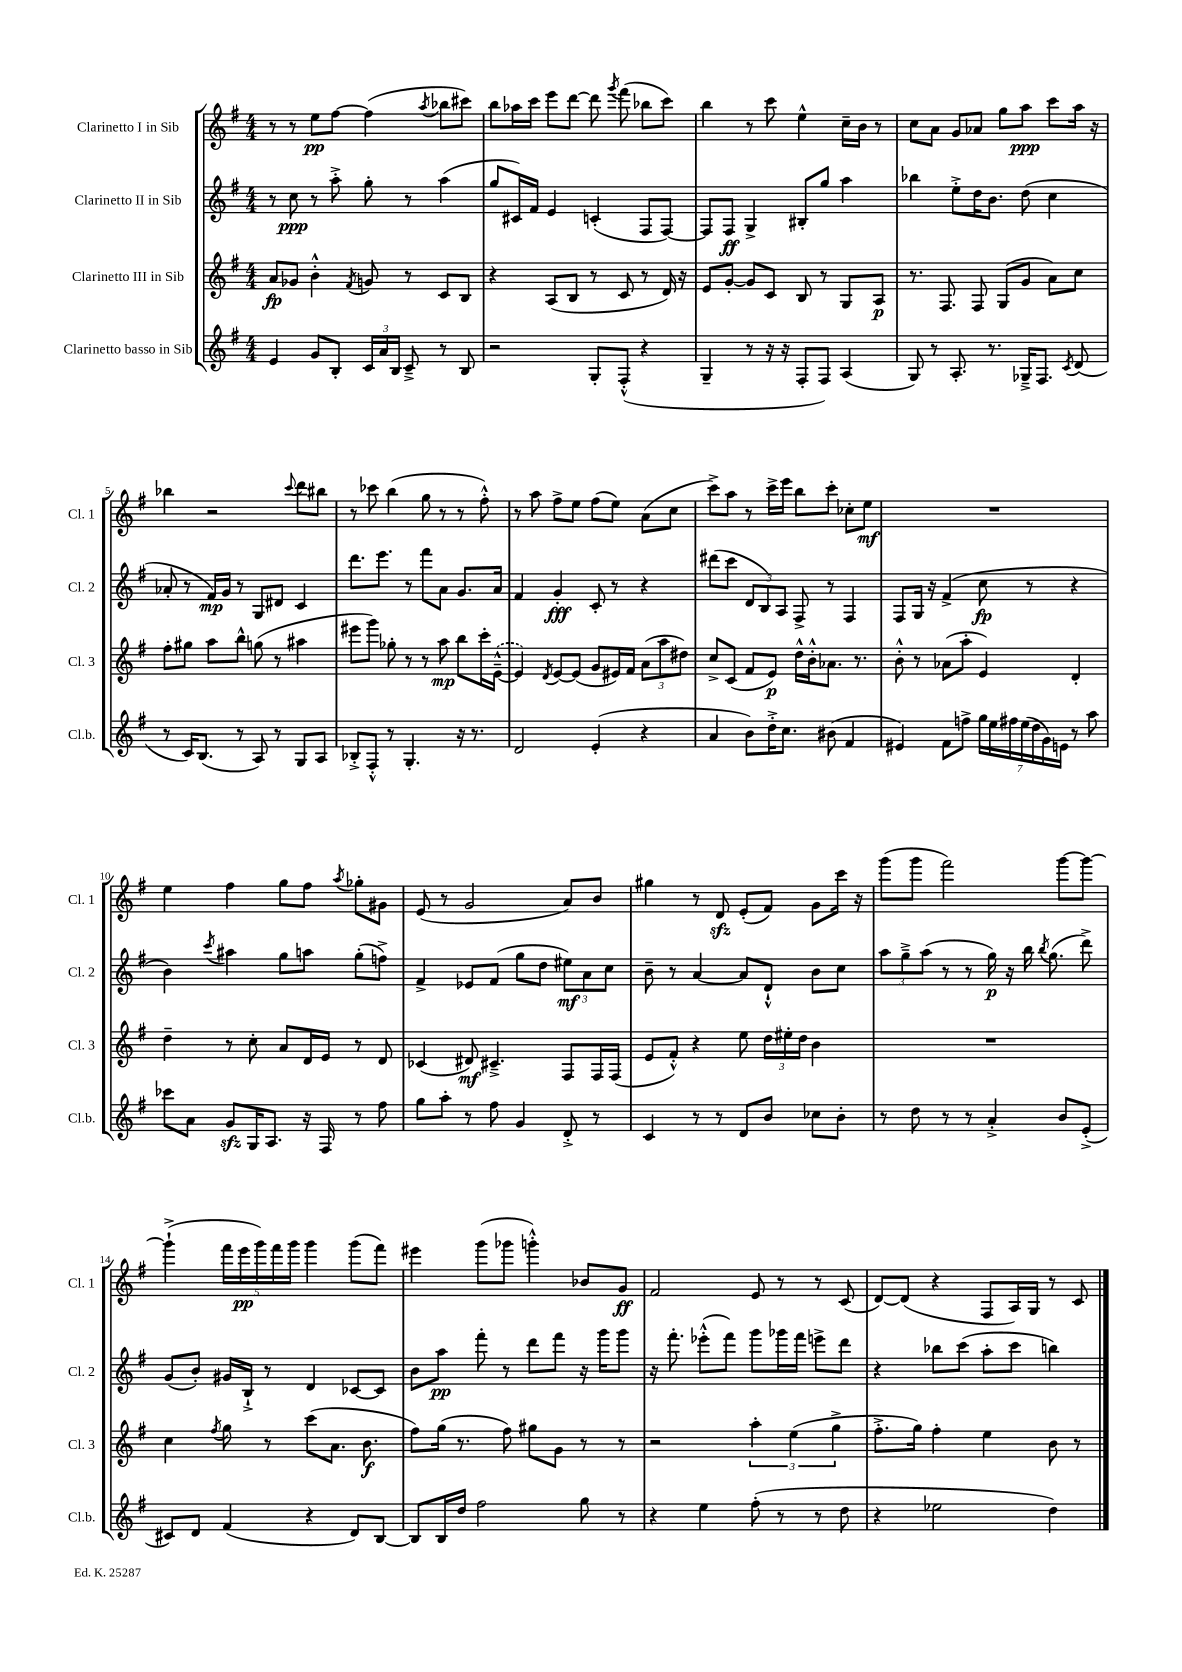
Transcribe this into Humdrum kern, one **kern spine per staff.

**kern	**kern	**dynam	**kern	**dynam	**kern	**dynam
*part4	*part3	*part3	*part2	*part2	*part1	*part1
*staff4	*staff3	*staff3	*staff2	*staff2	*staff1	*staff1
*I"Clarinetto basso in Sib	*I"Clarinetto III in Sib	*	*I"Clarinetto II in Sib	*	*I"Clarinetto I in Sib	*
*I'Cl.b.	*I'Cl. 3	*	*I'Cl. 2	*	*I'Cl. 1	*
*clefG2	*clefG2	*	*clefG2	*	*clefG2	*
*k[f#]	*k[f#]	*	*k[f#]	*	*k[f#]	*
*M4/4	*M4/4	*	*M4/4	*	*M4/4	*
=1	=1	=1	=1	=1	=1	=1
4e/	8a/L	fp	8r	.	8r	.
.	8g-X/J	.	8cc\	ppp	8r	.
8g/L	4b'^^\	.	8r	.	8ee\L	pp
8B'/J	.	.	8aa'^\	.	[8ff#\J	.
.	8qf#/	.	.	.	.	.
24c/LL	8gn/	.	8gg'\	.	(4ff#\]	.
24a/	.	.	.	.	.	.
24B/JJ	.	.	.	.	.	.
8c~^/	8r	.	8r	.	.	.
.	.	.	.	.	8qaa/	.
8r	8c/L	.	(4aa\	.	8bb-X\L	.
8B/	8B/J	.	.	.	8ccc#X\J)	.
=2	=2	=2	=2	=2	=2	=2
2r	4r	.	8gg/L	.	8bb\L	.
.	.	.	16c#X/L)	.	16aa-X\L	.
.	.	.	16f#/JJ	.	16ccc\JJ	.
.	(8A/L	.	4e/	.	8eee\L	.
.	8B/J	.	.	.	[8ddd\J	.
8G'/L	8r	.	(4cn'/	.	8ddd\]	.
.	.	.	.	.	8qggg/	.
(8F#'^^/J	8c/	.	.	.	(8fff#\	.
4r	8r	.	8F#/L	.	8bb-X\L	.
.	16d/)	.	[8F#/J)	.	8ccc\J)	.
.	16r	.	.	.	.	.
=3	=3	=3	=3	=3	=3	=3
4G~/	8e/L	.	8F#/L]	.	4bb\	.
.	[8g'/J	.	8F#/J	ff	.	.
8r	8g/L]	.	4G^/	.	8r	.
16r	8c/J	.	.	.	8ccc\	.
16r	.	.	.	.	.	.
8F#'/L	8B/	.	8B#X'/L	.	4ee^^\	.
8F#/J)	8r	.	8gg/J	.	.	.
(4A/	8G/L	.	4aa\	.	16cc~\LL	.
.	.	.	.	.	16b\JJ	.
.	8A/J	p	.	.	8r	.
=4	=4	=4	=4	=4	=4	=4
8G/)	8.r	.	4bb-X\	.	8cc\L	.
8r	.	.	.	.	8a\J	.
.	8.F#/	.	.	.	.	.
8.A'/	.	.	8ee'^\L	.	8g/L	.
.	8F#/	.	16dd\K	.	8a-X/J	.
8.r	.	.	8.b\J	.	.	.
.	(8G/L	.	.	.	8gg\L	.
16G-X~^/KL	8g/J	.	(8dd\	.	8aa\J	ppp
8.F#/J	.	.	.	.	.	.
.	8a\L)	.	4cc\	.	8ccc\L	.
8qc/	.	.	.	.	.	.
(8d/	8cc\J	.	.	.	16aa\Jk	.
.	.	.	.	.	16r	.
!!LO:LB:g=z
=5	=5	=5	=5	=5	=5	=5
8r	8ff#'\L	.	8a-X'/	.	4bb-X\	.
16c/KL)	8gg#X\J	.	8r	.	.	.
(8.B/J	.	.	.	.	.	.
.	8aa\L	.	16f#/LL)	mp	2r	.
.	.	.	16g/JJ	.	.	.
8r	8bb^^\J	.	8r	.	.	.
8A/)	(8ggn\	.	8G/L	.	.	.
8r	8r	.	8d#X/J	.	.	.
.	.	.	.	.	8qqccc/	.
8G/L	4aa#X\	.	4c/	.	8ddd\L	.
8A/J	.	.	.	.	8bb#X\J	.
=6	=6	=6	=6	=6	=6	=6
8B-X'^/L	8eee#X\L	.	8.ddd\L	.	8r	.
8F#'^^/J	8ggg\J)	.	.	.	8ccc-X\	.
.	.	.	8.eee\J	.	.	.
8r	8gg-X'\	.	.	.	(4bb\	.
4.G'/	8r	.	8r	.	.	.
.	8r	.	8fff#\L	.	8gg\	.
.	8aa\	mp	8a\J	.	8r	.
16r	8bb\L	.	8.g/L	.	8r	.
8.r	.	.	.	.	.	.
.	16ccc'\L	.	.	.	8ff#'^^\)	.
.	([16e~^^\JJ	.	16a/Jk	.	.	.
=7	=7	=7	=7	=7	=7	=7
2d/	4e/])	.	4f#/	.	8r	.
.	.	.	.	.	8aa\	.
.	8qd/	.	.	.	.	.
.	[8e/L	.	4g'/	fff	8ff#^\L	.
.	(8e/J]	.	.	.	8ee\J	.
(4e'/	8g/L	.	8c'/	.	(8ff#\L	.
.	16e#X/L)	.	8r	.	8ee\J)	.
.	16f#/JJ	.	.	.	.	.
4r	(12a\L	.	4r	.	(8a\L	.
.	12aa\	.	.	.	.	.
.	.	.	.	.	8cc\J	.
.	12dd#X\J)	.	.	.	.	.
=8	=8	=8	=8	=8	=8	=8
4a/	8cc^/L	.	(8ddd#X\L	.	8ccc^\L)	.
.	(8c/J	.	8ccc\J	.	8aa\J	.
8b\L)	8f#/L	.	12d/L	.	8r	.
.	.	.	12B/)	.	.	.
16dd'^\K	8e/J)	p	.	.	16ccc^\LL	.
.	.	.	12A/J	.	.	.
8.cc\J	.	.	.	.	16eee\JJ	.
.	16dd^^\LL	.	8F#^/	.	8bb\L	.
.	16b'^^\J	.	.	.	.	.
(8b#X\	8.a-X\J	.	8r	.	8ccc'\J	.
4f#/	.	.	4F#/	.	8cc-X'\L	.
.	8.r	.	.	.	.	.
.	.	.	.	.	8ee\J	mf
=9	=9	=9	=9	=9	=9	=9
4e#X/)	8b'^^\	.	8F#/L	.	1r	.
.	8r	.	16G/Jk	.	.	.
.	.	.	16r	.	.	.
8f#\L	(8a-X\L	.	(4f#^/	.	.	.
8ffn^\J	8aa'\J	.	.	.	.	.
28gg\LL	4e/)	.	8cc\	fp	.	.
28ee\	.	.	.	.	.	.
28ff#X\	.	.	.	.	.	.
(28ee\	.	.	.	.	.	.
.	.	.	8r	.	.	.
28dd\	.	.	.	.	.	.
28g\)	.	.	.	.	.	.
28en\JJ	.	.	.	.	.	.
8r	4d'/	.	4r	.	.	.
8aa\	.	.	.	.	.	.
!!LO:LB:g=z
=10	=10	=10	=10	=10	=10	=10
8ccc-X\L	4dd~\	.	4b\)	.	4ee\	.
8a\J	.	.	.	.	.	.
.	.	.	8qccc/	.	.	.
8gzz/L	8r	.	4aa#X\	.	4ff#\	.
16G/K	8cc'\	.	.	.	.	.
8.A/J	.	.	.	.	.	.
.	8a/L	.	8gg\L	.	8gg\L	.
16r	16d/L	.	8aan\J	.	8ff#\J	.
16F#/	16e/JJ	.	.	.	.	.
.	.	.	.	.	8qaa/	.
8r	8r	.	(8gg'\L	.	8gg-X'\L	.
8ff#\	8d/	.	8ffn^\J)	.	8g#X\J	.
=11	=11	=11	=11	=11	=11	=11
8gg\L	(4c-X/	.	4f#^/	.	(8e/	.
8aa'\J	.	.	.	.	8r	.
8r	8d#X/)	mf	8e-X/L	.	2g/	.
8ff#\	4.c#X~^/	.	(8f#/J	.	.	.
4g/	.	.	8gg\L	.	.	.
.	.	.	8dd\J	.	.	.
8d'^/	8F#/L	.	12ee#X\L)	mf	8a/L)	.
.	.	.	12a\	.	.	.
8r	16F#/L	.	.	.	8b/J	.
.	.	.	12cc\J	.	.	.
.	(16F#/JJ	.	.	.	.	.
=12	=12	=12	=12	=12	=12	=12
4c/	8e/L	.	8b~\	.	4gg#X\	.
.	8f#'^^/J)	.	8r	.	.	.
8r	4r	.	[4a/	.	8r	.
8r	.	.	.	.	8dzz/	.
8d/L	8ee\	.	8a/L]	.	(8e'/L	.
8b/J	24dd\LL	.	8d`^^/J	.	8f#/J)	.
.	24ee#X'\	.	.	.	.	.
.	24dd\JJ	.	.	.	.	.
8cc-X\L	4b\	.	8b\L	.	8g\L	.
8b'\J	.	.	8cc\J	.	16ccc\Jk	.
.	.	.	.	.	16r	.
=13	=13	=13	=13	=13	=13	=13
8r	1r	.	12aa\L	.	(8ggg\L	.
.	.	.	12gg~^\	.	.	.
8dd\	.	.	.	.	8ggg\J	.
.	.	.	(12aa\J	.	.	.
8r	.	.	8r	.	2fff#\)	.
8r	.	.	8r	.	.	.
4a'^/	.	.	16gg\)	p	.	.
.	.	.	16r	.	.	.
.	.	.	16bb\	.	.	.
.	.	.	8qbb/	.	.	.
.	.	.	(8.gg\	.	.	.
8b/L	.	.	.	.	[8ggg\L	.
(8e'^/J	.	.	8ddd^\)	.	8ggg\J_	.
!!LO:LB:g=z
=14	=14	=14	=14	=14	=14	=14
8c#X/L)	4cc\	.	(8g/L	.	(4ggg`^\]	.
8d/J	.	.	8b'/J)	.	.	.
.	8qff#/	.	.	.	.	.
(4f#/	8gg\	.	16g#X/LL	.	20fff#\LL	.
.	.	.	.	.	20eee\	pp
.	.	.	16B`^/JJ	.	.	.
.	.	.	.	.	20ggg\)	.
.	8r	.	8r	.	.	.
.	.	.	.	.	20fff#\	.
.	.	.	.	.	20ggg\JJ	.
4r	(8ccc\L	.	4d/	.	4ggg\	.
.	8.a\J	.	.	.	.	.
8d/L)	.	.	[8c-X/L	.	(8ggg\L	.
.	8.b\	f	.	.	.	.
[8B/J	.	.	8c-/J]	.	8fff#\J)	.
=15	=15	=15	=15	=15	=15	=15
8B/L]	8ff#\L)	.	8b\L	.	4eee#X\	.
16B/L	(16gg\Jk	.	8aa\J	pp	.	.
16dd/JJ	8.r	.	.	.	.	.
2ff#\	.	.	8fff#'\	.	(8ggg\L	.
.	8ff#\)	.	8r	.	8ggg-X\J	.
.	8gg#X\L	.	8ddd\L	.	4gggn'^^\)	.
.	8g\J	.	8fff#\J	.	.	.
8gg\	8r	.	16r	.	8b-X/L	.
.	.	.	16ggg\KL	.	.	.
8r	8r	.	8ggg\J	.	8g/J	ff
=16	=16	=16	=16	=16	=16	=16
4r	2r	.	16r	.	2f#/	.
.	.	.	8.fff#'\	.	.	.
4ee\	.	.	(8eee-X'^^\L	.	.	.
.	.	.	8fff#\J)	.	.	.
(8ff#'\	6aa'\	.	8ggg\L	.	8e/	.
8r	.	.	16ggg-X\L	.	8r	.
.	(6ee\	.	.	.	.	.
.	.	.	16fff#\JJ	.	.	.
8r	.	.	8eeen^\L	.	8r	.
.	6gg^\	.	.	.	.	.
8dd\	.	.	8ddd\J	.	(8c/	.
=17	=17	=17	=17	=17	=17	=17
4r	8.ff#'^\L	.	4r	.	[8d/L)	.
.	.	.	.	.	(8d/J]	.
.	16gg\Jk)	.	.	.	.	.
2ee-X\	4ff#'\	.	8bb-X\L	.	4r	.
.	.	.	(8ccc\J	.	.	.
.	4ee\	.	8aa'\L	.	8F#/L	.
.	.	.	8ccc\J	.	16A/L)	.
.	.	.	.	.	16G/JJ	.
4dd\)	8b\	.	4bbn\)	.	8r	.
.	8r	.	.	.	8c/	.
==	==	==	==	==	==	==
*-	*-	*-	*-	*-	*-	*-
